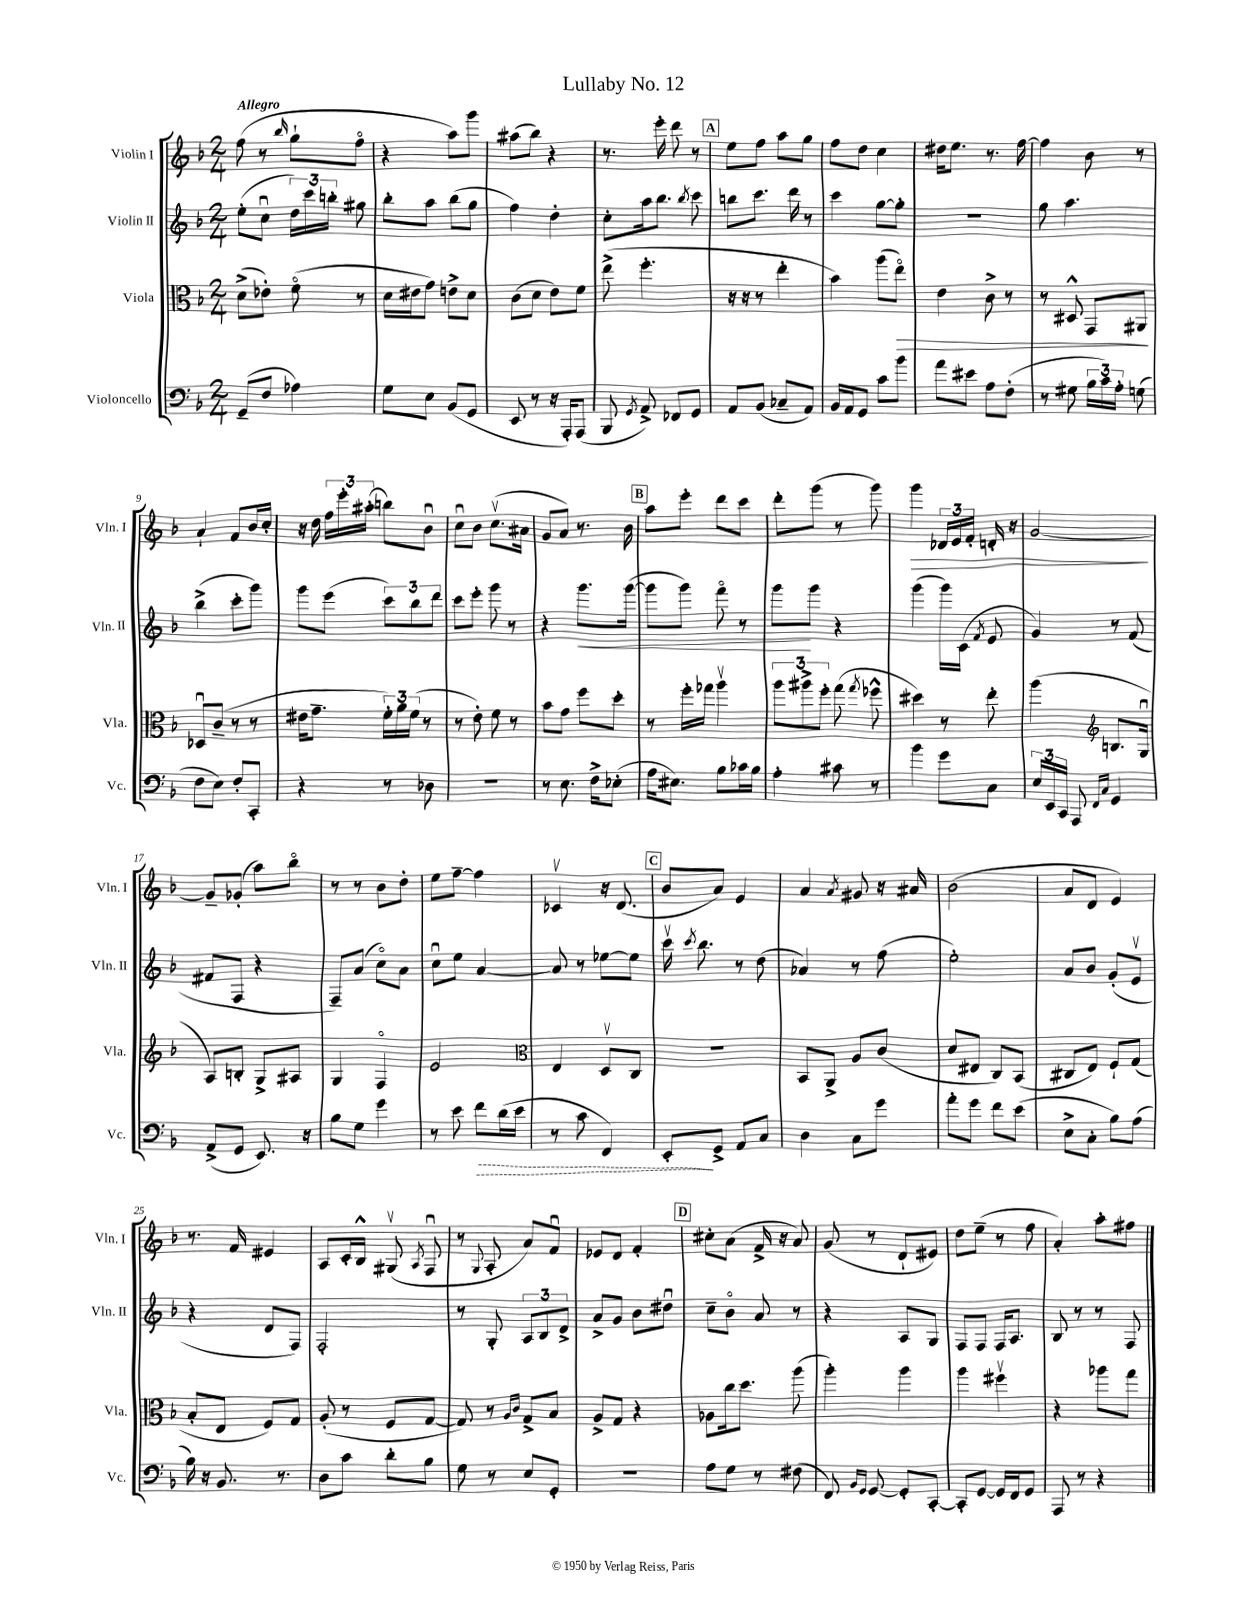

**kern	**kern	**kern	**kern
*staff4	*staff3	*staff2	*staff1
*clefF4	*clefC3	*clefG2	*clefG2
*k[b-]	*k[b-]	*k[b-]	*k[b-]
*M2/4	*M2/4	*M2/4	*M2/4
(8GG~/L	(8d^\L	(8ee'\L	(8ff\
8F/J	8e-'\J)	8ccu\J	8r
.	.	.	16qqbb-/
4A-\)	(8fo\	24dd\LL)	8gg`\L
.	.	24ccc\	.
.	.	24bb'\JJ	.
.	8r	8gg#\	8ffo\J
=	=	=	=
8G\L	16d\LL	8bb-'\L	4r
.	16e#\J	.	.
8E\J	8g\J)	8aa\J	.
(8BB-/L	8e^\L	(8bb-\L	8aa\L)
8GG/J	8d\J	8gg\J	8ggg\J
=	=	=	=
8EE/	(8c\L	4ff\)	(8aa#\L
8r	8d\J	.	8bb-\J)
16r	8e\L)	4dd'\	4r
16AAA'/LK)	.	.	.
(8AAA/J	8f\J	.	.
=	=	=	=
8BBB-/	(8ee^\	8cc'\L	8.r
8qGG/	.	.	.
8AA^/)	4.ff'\	16aa\k	.
.	.	8.bb-\J	16eee'\
8FF-/L	.	.	8ddd\
.	.	8qbb-/	.
8GG/J	.	8ccc\	8r
=	=	=	=
8AA/L	16r	8bb\L	8ee\L
.	16r	.	.
(8BB-/J	8r	8.ccc\J	8ff\J
8C-~/L	4ee'\	.	8aa\L
.	.	16ddd\	.
8AA/J)	.	8r	8gg\J
=	=	=	=
16BB-/LL	4b-\)	4ccc\	8ff\L
16AA/J	.	.	.
8GG/J	.	.	8dd\J
8c\L	(8aa\L	[8gg\L	4cc\
8b-\J	8eeo\J)	8gg'\]J	.
=	=	=	=
8a\L	4e\	2r	16dd#\LK
.	.	.	8.ee\J
8e#\J	.	.	.
8A\L	8c^\	.	8.r
(8F'\J	8r	.	.
.	.	.	[16ff\
=	=	=	=
8r	8r	8gg\	4ff\]
8G#\	8D#^^/	4.aa\	.
24B-\LL	8GG/L	.	8b-\
24c\)	.	.	.
24A'\JJ	.	.	.
(8G\	8AA#/J	.	8r
=	=	=	=
8F\L	8D-u/L	(4bb-^\	4a`/
8E\J)	(8c~/J	.	.
8F'/L	8r	8ccc'\L	8f/L
8CC'/J	8r	8ggg\J)	16b-/L
.	.	.	16cc'/JJ
=	=	=	=
4r	16e#\LK	8ggg\L	16r
.	8.g~\J	.	16dd\
.	.	(8eee\J	24ff\LL
.	.	.	24eee'\
.	.	.	(24aa#'\JJ
8r	24f'\LL)	12ccc\L)	8bb\L)
.	24a\	.	.
.	(24f\JJ	12bb-\	.
8D-\	8r	.	8b-u\J
.	.	12ddd\J	.
=	=	=	=
2r	8r	8ccc\L	8ccu\L
.	8e'\)	8eee'\J	8b-\J
.	8f\	8ggg\	(8.ccv\L
.	8r	8r	.
.	.	.	16a#\Jk
=	=	=	=
8r	8b-\L	4r	8g/L
8.E\	8g\J	.	8a/J)
.	8ff\L	8.ggg\L	8.r
16F^\LK	.	.	.
(8E-'\J	8dd'\J	.	.
.	.	([16ggg\Jk	16b-\
=	=	=	=
16A\LK	8r	8ggg\]L	8aa\L
8.E#\J)	.	.	.
.	16ff'\LL	8ggg\J)	8eee'\J
.	16gg-\JJ	.	.
8B-\L	4aav\	8fffo\	8ddd\L
16c-\L	.	8r	8ccc\J
16B-\JJ	.	.	.
=	=	=	=
4A'\	12aa\L	8ggg\L	8ddd'\L
.	12aa#^\	.	.
.	.	8ggg\J	(8ggg\J
.	12ff'\J	.	.
8c#\	(8gg\	4r	8r
.	8qgg/	.	.
8r	8ff-^^\	.	8ggg\)
=	=	=	=
4b-\	4dd#\)	(4ggg\	4ggg\
8g\L	8r	16ggg\LL)	24d-/LL
.	.	.	24e/
.	.	(16c\JJ	.
.	.	.	24f'/JJ
.	.	8qf/	.
8C\J	8ee'\	8e/	16d'/
.	.	.	16r
=	=	=	=
24E/LL	(4aa\	4g/)	[2g/
24EE/	.	.	.
24CC/JJ	.	.	.
8AAA/	.	.	.
*	*clefG2	*	*
16qqFF/LL	.	.	.
16qqC/JJ	.	.	.
4GG/	8.B/L	8r	.
.	.	(8f/	.
.	16Gu/Jk	.	.
=	=	=	=
(8AA^/L	8A/L)	8f#/L	8g~/]L
8GG/J	8B'/J	8F/J	(8g-'/J
8.EE/)	8G^/L	4r	8aa\L)
.	8A#/J	.	8bb-o\J
16r	.	.	.
=	=	=	=
8B-\L	4G/	8F~/L)	8r
8G\J	.	(8a/J	8r
4g\	4Fo/	8cco\L)	8b-\L
.	.	8a\J	8dd'\J
=	=	=	=
8r	2e/	8ccu\L	8ee\L
8e\	.	8ee\J	[8ff~\J
8f\L	.	[4a/	4ff\]
(16d\L	.	.	.
16e\JJ	.	.	.
=	=	=	=
*	*clefC3	*	*
8r	4E/	8a/]	4c-v/
8c\	.	8r	.
4FF/)	8Dv/L	[8ee-\L	16r
.	.	.	(8.d/
.	8C/J	8ee-\]J	.
=	=	=	=
8EE'/L	2r	16cccv\	8b-/L
.	.	8qccc/	.
.	.	8.bb-\	.
8GG^/J	.	.	8a/J)
8AA/L	.	8r	4e/
8C/J	.	(8dd\	.
=	=	=	=
4D\	8BB-/L	4a-/)	4a/
.	8AA^/J	.	.
.	.	.	8qa/
8C\L	8A/L	8r	8g#/
8g\J	(8c/J	(8ff\	16r
.	.	.	16a#/
=	=	=	=
8a'\L	8d/L	2ee'\)	(2b-\
8g\J	8E#/J	.	.
8f\L	8C/L)	.	.
(8e\J	(8BB-/J	.	.
=	=	=	=
8E^\L	8C#/L	8a/L	8a/L
8C'\J	8E/J)	8b-/J	8d/J
8B-\L)	8F`/L	(8g'/L	4e/)
(8A\J	(8G/J	8ev/J	.
=	=	=	=
16B-\)	8B-'/L	4r	8.r
16r	.	.	.
8.BB-/	8E/J	.	.
.	.	.	16f/
.	8F/L)	8d/L	4e#/
8.r	.	.	.
.	8G/J	8F/J)	.
=	=	=	=
8D\L	(8A'/	2F'/	8A/L
8c\J	8r	.	16c'/L
.	.	.	16B-^^/JJ
8d'\L	8F/L	.	(8G#v/
.	.	.	8qA/
8B-\J	[8G/J	.	8Fu/
=	=	=	=
8G\	8G/])	8r	8r
.	.	.	8qqG/
8r	8r	8G'/	8A'/
.	16qqA/LL	.	.
.	16qqc/JJ	.	.
8E/L	8G^/L	12A/L	8a/L)
.	.	12B-/	.
8GG'/J	8B-/J	.	8fu/J
.	.	12d^/J	.
=	=	=	=
2r	8A^/L	8a^/L	8e-/L
.	8G/J	8g/J	8d/J
.	4r	8b-\L	4f'/
.	.	8dd#u\J	.
=	=	=	=
8A\L	8A-\L	8cc~\L	8cc#'\L
8G\J	16cc\k	8b-o\J	(8a\J
.	8.dd\J	.	.
8r	.	8a/	16f^/
.	.	.	16r
(8F#\	(8aa\	8r	8a/)
=	=	=	=
8FF/)	4aa'\)	4r	(8g/
16qqBB-/LL	.	.	.
16qqGG/JJ	.	.	.
[8GG/	.	.	8r
8GG'/]L	4aa\	8A/L	8d`/L
[8CC'/J	.	8G/J	8e#/J)
=	=	=	=
8CC'/]L	4aa\	8F/L	8dd\L
[8GG/J	.	8F/J	(8ee~\J
16GG/]LL	4ff#v\	16F/LK	8r
16FF/J	.	8.A/J	.
8GG/J	.	.	8ff\
=	=	=	=
8AAA/	4r	8B-/	4a'/)
8r	.	8r	.
4r	8aa-\L	8r	8aa'\L
.	8gg\J	8F/	8ff#\J
==	==	==	==
*-	*-	*-	*-
